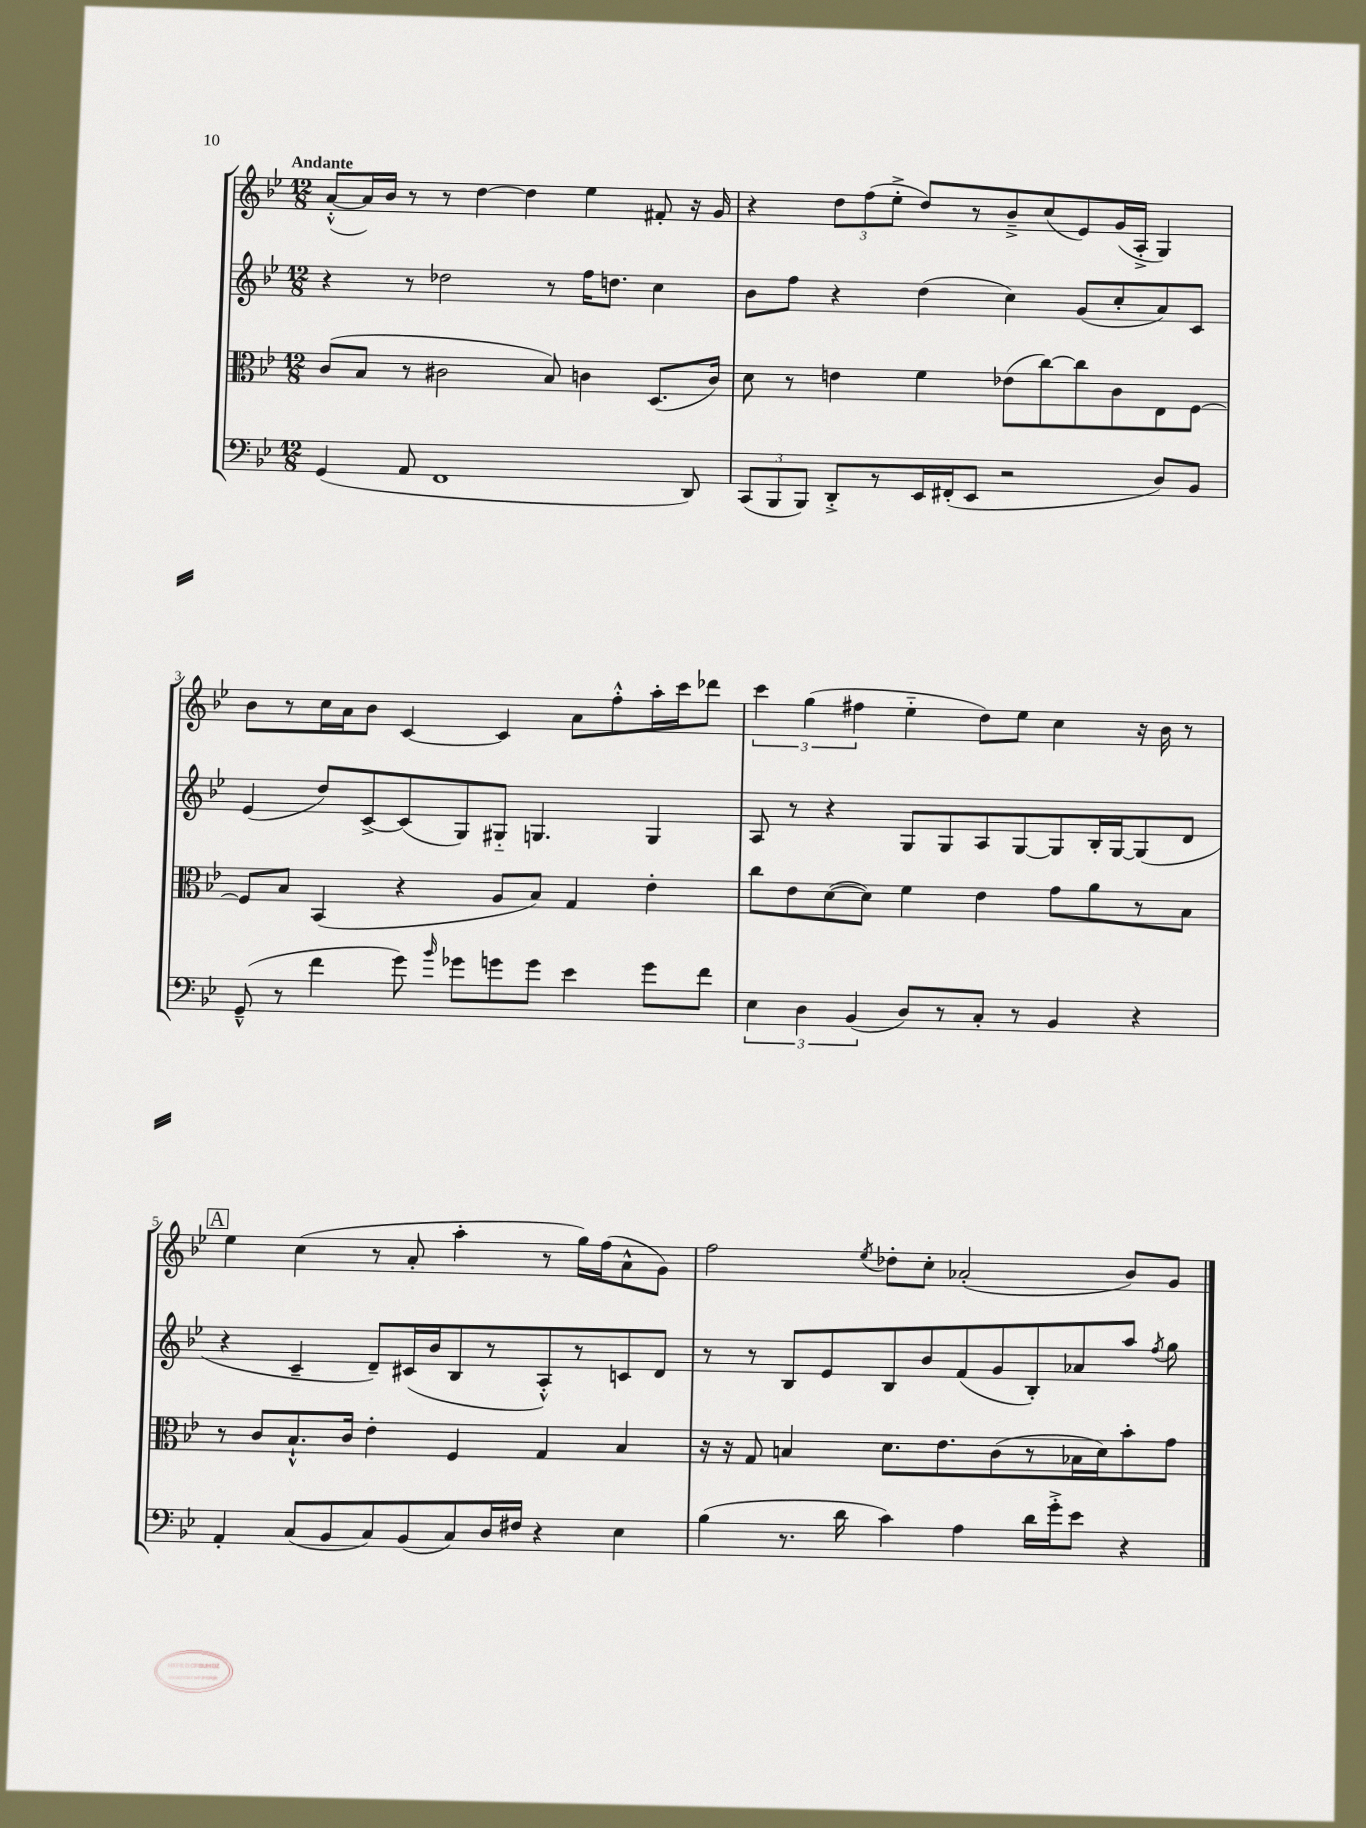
<<
\new StaffGroup <<
\new Staff = "s0" {
    \clef treble \key bes \major \numericTimeSignature \time 12/8 \tempo "Andante"
    \autoBeamOff a'8[~-.-^( a'16) bes'16] r8 r8 d''4~ d''4 ees''4 fis'8-. r16 g'16 |
    r4 \tuplet 3/2 { d''8[ f''8( ees''8]-.-> } d''8[) r8 bes'8---> c''8( ees'8) g'16( a16]-.-> g4) |
    bes'8[ r8 c''16 a'16 bes'8] c'4~ c'4 a'8[ f''8-.-^ a''16-. c'''16 des'''8] |
    \tuplet 3/2 { c'''4 g''4( fis''4 } ees''4-_ d''8[) ees''8] c''4 r16 bes'16 r8 |
    \mark \markup { \box "A" } ees''4 c''4( r8 a'8-. a''4-. r8 g''16[) f''16( a'8-^ g'8]) |
    f''2 \acciaccatura { ees''8 } des''8[-. c''8]-. aes'2-.( bes'8[) g'8] \bar "|." |
}
\new Staff = "s1" {
    \clef treble \key bes \major \numericTimeSignature \time 12/8
    \autoBeamOff r4 r8 des''2 r8 f''16[ d''8.] c''4 |
    bes'8[ f''8] r4 d''4( c''4) g'8[( c''8-. a'8) c'8] |
    ees'4( d''8[) c'8~-> c'8( g8) gis8]-_ g4. g4 |
    a8 r8 r4 g8[ g8 a8 g8~ g8 bes16-. g16~ g8( d'8] |
    \mark \markup { \box "A" } r4 c'4-- d'8[--) cis'16( bes'16 bes8 r8 a8-.-^) r8 c'8 d'8] |
    r8 r8 bes8[ ees'8 bes8 bes'8 f'8( g'8 bes8-.) aes'8 a''8] \acciaccatura { f''8 } g''8 \bar "|." |
}
\new Staff = "s2" {
    \clef alto \key bes \major \numericTimeSignature \time 12/8
    \autoBeamOff c'8[( bes8] r8 cis'2 bes8) c'4 d8.[( c'16]) |
    d'8 r8 e'4 f'4 ees'8[( c''8~) c''8 c'8 ees8 f8]~ |
    f8[ bes8] bes,4( r4 a8[ bes8]) g4 ees'4-. |
    c''8[ ees'8 d'8~( d'8]) f'4 ees'4 g'8[ a'8 r8 bes8] |
    \mark \markup { \box "A" } r8 c'8[ bes8.-!-^ c'16] ees'4-. f4 g4 bes4 |
    r16 r16 g8 b4 d'8.[ ees'8. c'8( r8 bes16 d'16) bes'8-. g'8] \bar "|." |
}
\new Staff = "s3" {
    \clef bass \key bes \major \numericTimeSignature \time 12/8
    \autoBeamOff g,4( a,8 f,1 d,8) |
    \tuplet 3/2 { c,8[( bes,,8 bes,,8]) } d,8[-.-> r8 ees,16 fis,16-.( ees,8] r2 d8[) bes,8] |
    g,8---^( r8 f'4 g'8) \grace { bes'16 } ges'8[ g'8 g'8] ees'4 g'8[ f'8] |
    \tuplet 3/2 { ees4 d4 bes,4( } d8[) r8 c8]-. r8 bes,4 r4 |
    \mark \markup { \box "A" } a,4-. c8[( bes,8 c8) bes,8( c8) d16 fis16] r4 ees4 |
    bes4( r8. d'16 c'4) a4 d'16[ g'16-.-> ees'8] r4 \bar "|." |
}
>>
>>
